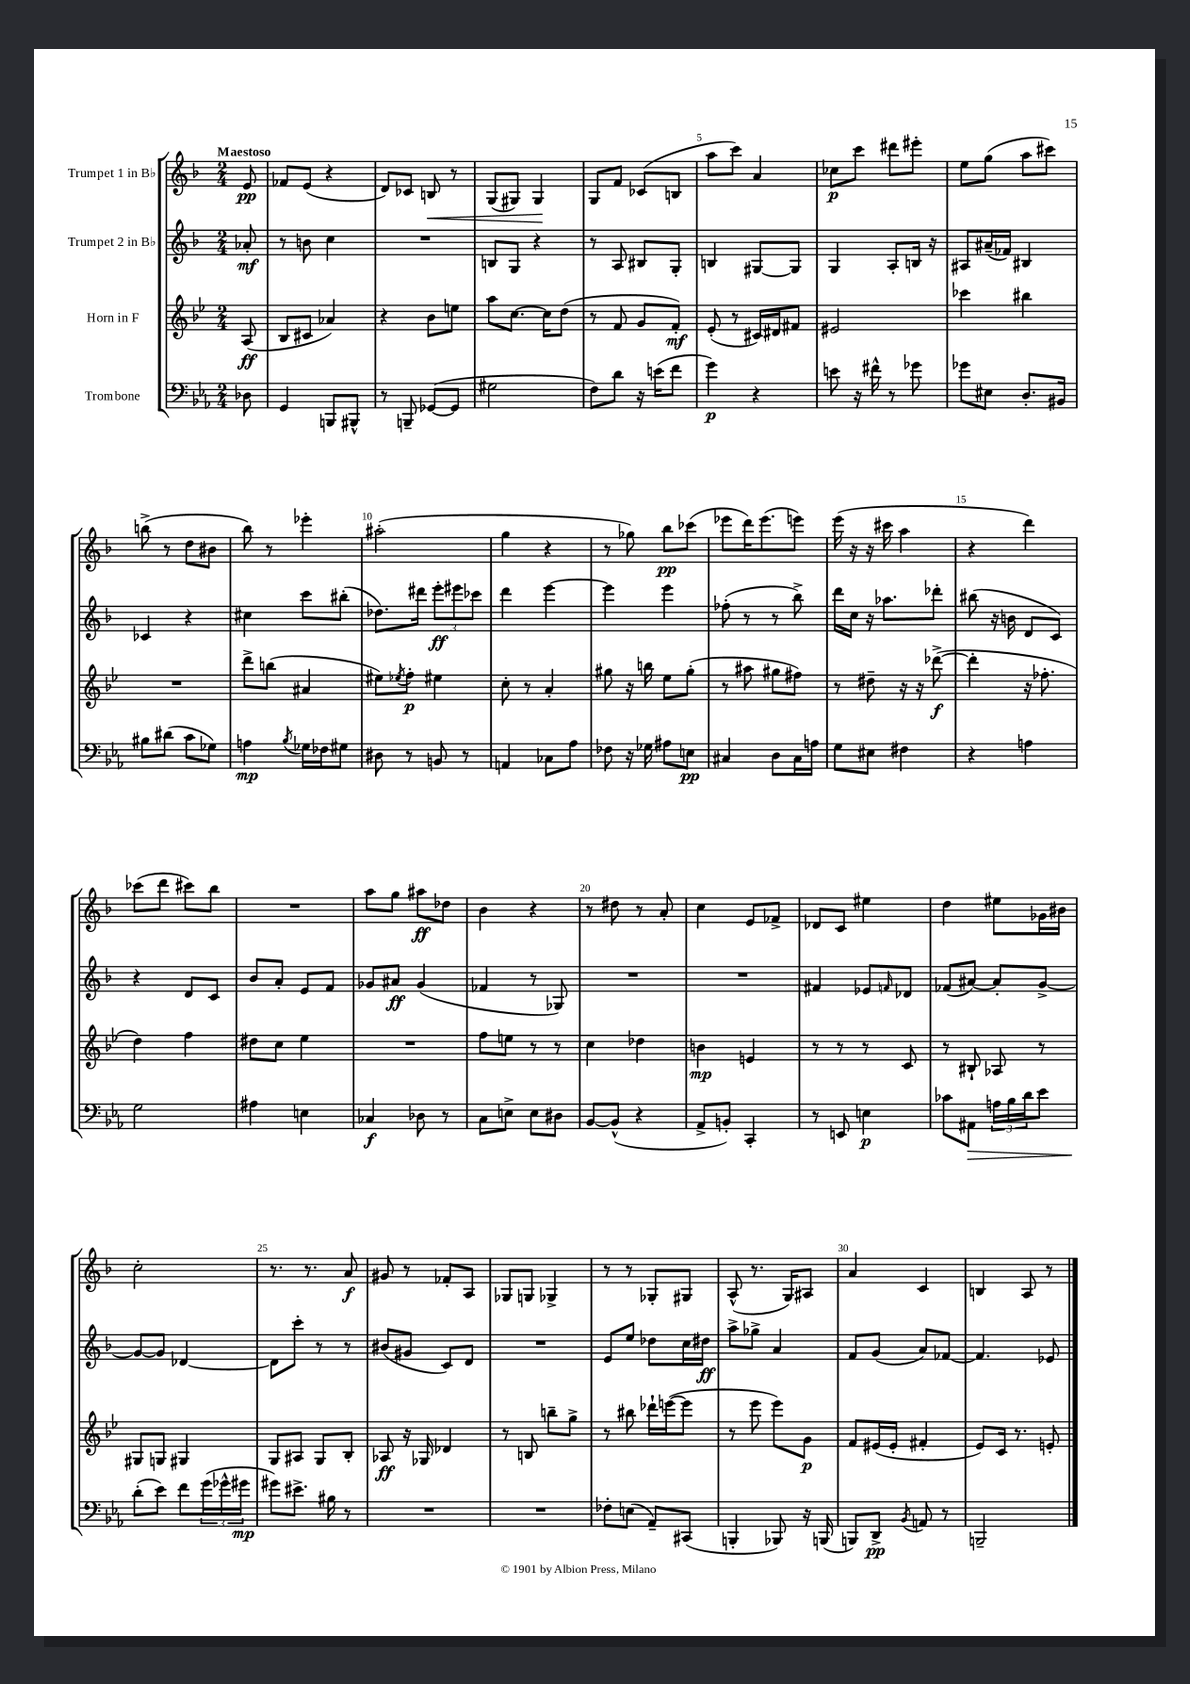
<<
\new StaffGroup <<
\new Staff = "s0" \with { instrumentName = "Trumpet 1 in Bb" } {
    \clef treble \key f \major \numericTimeSignature \time 2/4 \partial 8 \tempo "Maestoso"
    e'8\pp |
    fes'8 e'8( r4 |
    d'8) ces'8 b8\< r8 |
    g8( gis8) gis4\! |
    g8 f'8 ces'8( b8 |
    a''8 c'''8) a'4 |
    ces''8\p c'''8 dis'''8 eis'''8-. |
    e''8 g''8( a''8 cis'''8) |
    b''8->( r8 d''8 bis'8 |
    bes''8) r8 ees'''4-. |
    ais''2-.( |
    g''4 r4 |
    r8 ges''8) bes''8\pp ces'''8( |
    ees'''8 d'''16) ees'''8.( e'''8) |
    e'''16( r16 r16 cis'''16 a''4 |
    r4 d'''4) |
    ces'''8( d'''8 cis'''8) bes''8 |
    R2 |
    a''8 g''8 ais''8\ff des''8 |
    bes'4 r4 |
    r8 dis''8 r8 a'8-. |
    c''4 e'8 fes'8-> |
    des'8 c'8 eis''4 |
    d''4 eis''8 ges'16 bis'16 |
    c''2-. |
    r8. r8. a'8\f |
    gis'8 r8 fes'8-. a8 |
    ges8 g8 ges4-> |
    r8 r8 ges8-. gis8 |
    a8-^( r8. g16) ais8 |
    a'4 c'4 |
    b4 a8 r8 \bar "|." |
}
\new Staff = "s1" \with { instrumentName = "Trumpet 2 in Bb" } {
    \clef treble \key f \major \numericTimeSignature \time 2/4 \partial 8
    aes'8-.\mf |
    r8 b'8 c''4 |
    R2 |
    b8 g8 r4 |
    r8 a8 bis8 g8-. |
    b4 gis8~ gis8 |
    g4 a8-. b16 r16 |
    ais8 ais'16--( fes'16) bis4 |
    ces'4 r4 |
    cis''4 c'''8 bis''8-.( |
    des''8.) dis'''16 \tuplet 3/2 { e'''8-.\ff eis'''8 ces'''8 } |
    d'''4 e'''4~ |
    e'''4 e'''4 |
    fes''8-.( r8 r8 bes''8->) |
    d'''16 c''16 r16 aes''8. des'''8-. |
    bis''8( r16 b'16 d'8 c'8) |
    r4 d'8 c'8 |
    bes'8 a'8-. e'8 f'8 |
    ges'8 ais'8\ff ges'4( |
    fes'4 r8 ges8) |
    R2 |
    R2 |
    fis'4 ees'8 \grace { f'16 } des'8 |
    fes'8( ais'8~) ais'8-. g'8~-> |
    g'8~ g'8 des'4~ |
    des'8 c'''8-. r8 r8 |
    bis'8( gis'8 c'8) d'8 |
    R2 |
    e'8 e''8 des''8 c''16 dis''16\ff |
    a''8-> ges''8-> a'4 |
    f'8 g'8( a'8) fes'8~ |
    fes'4. ees'8 \bar "|." |
}
\new Staff = "s2" \with { instrumentName = "Horn in F" } {
    \clef treble \key bes \major \numericTimeSignature \time 2/4 \partial 8
    a8\ff( |
    bes8 cis'8 aes'4) |
    r4 bes'8 e''8 |
    a''8 c''8.~ c''16 d''8( |
    r8 f'8 g'8 f'8-.\mf) |
    ees'8-.( r8 cis'16) dis'16 fis'8 |
    eis'2 |
    ces'''4 bis''4 |
    R2 |
    d'''8-> b''8( ais'4 |
    eis''8) \acciaccatura { ees''8 } f''8-.\p eis''4 |
    c''8-. r8 a'4-. |
    gis''8 r16 b''16 ees''8 gis''8-.( |
    r8 ais''8 gis''8 fis''8) |
    r8 dis''8-- r16 r16 des'''8~->\f( |
    des'''4-. r16 fes''8.-. |
    d''4) f''4 |
    dis''8 c''8 ees''4 |
    R2 |
    f''8 e''8 r8 r8 |
    c''4 des''4 |
    b'4\mp e'4 |
    r8 r8 r8 c'8 |
    r8 bis8-! aes8 r8 |
    gis8 g8 gis4 |
    g8 ais8 g8 bes8-. |
    aes8\ff r16 ges16 des'4 |
    r8 b8 b''8-- g''8-> |
    r8 bis''8 des'''16-! e'''16~( e'''8 |
    r8 ees'''8 ees'''8) g'8\p |
    f'8 eis'16( eis'16-. fis'4-. |
    ees'8) c'16 r8. e'8-. \bar "|." |
}
\new Staff = "s3" \with { instrumentName = "Trombone" } {
    \clef bass \key ees \major \numericTimeSignature \time 2/4 \partial 8
    des8 |
    g,4 b,,8 bis,,8-^ |
    r8 b,,8-- ges,8~( ges,8 |
    gis2 |
    f8) d'8 r16 e'16( f'8 |
    g'4\p) r4 |
    e'8 r16 fis'16-^ r8 ges'8 |
    ges'8 eis8 d8.-. bis,16 |
    bis8 dis'8( c'8 ges8) |
    a4\mp \acciaccatura { bes8 } ges16 fes16 gis8 |
    dis8 r8 b,8 r8 |
    a,4 ces8 aes8 |
    fes8 r16 ges16 ais8 e8\pp |
    cis4 d8 cis16 a16 |
    g8 eis8 fis4 |
    r4 a4 |
    g2 |
    ais4 e4 |
    ces4\f des8 r8 |
    c8 e8-> e8 dis8 |
    bes,8~ bes,8-^( r4 |
    aes,8-> b,8-.) c,4-. |
    r8 e,8 e4\p |
    ces'8 ais,8\> \tuplet 3/2 { a16 bes16 d'16 } ees'8 |
    d'8-.\!( ees'8) f'8 \tuplet 3/2 { g'16( ges'16-^ gis'16\mp } |
    gis'8) eis'8.-> bis16 r8 |
    R2 |
    R2 |
    fes8-. e8( aes,8--) cis,8( |
    b,,4-. bes,,8) r16 b,,16( |
    b,,8) d,8->\pp \acciaccatura { bes,8 } a,8 r8 |
    b,,2-- \bar "|." |
}
>>
>>
\layout { \context { \Score \override BarNumber.break-visibility = ##(#f #t #t) barNumberVisibility = #(every-nth-bar-number-visible 5) } }
